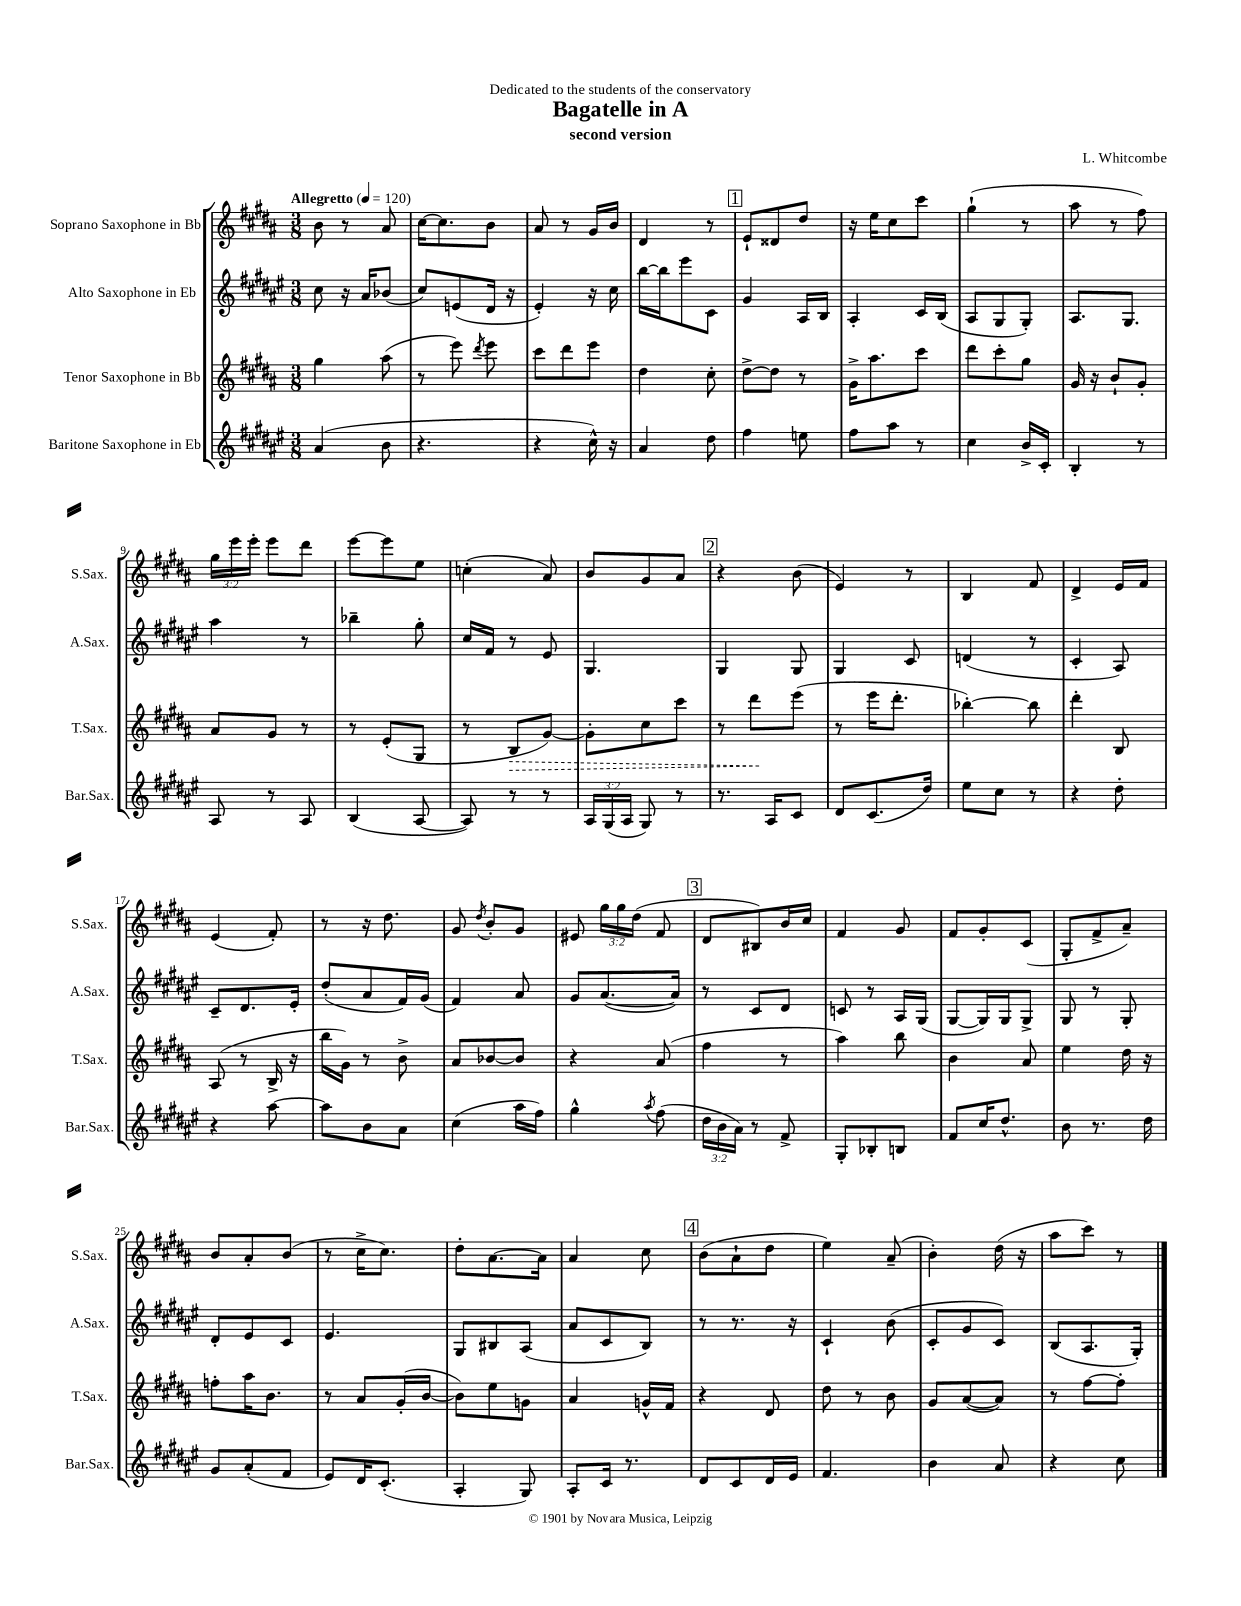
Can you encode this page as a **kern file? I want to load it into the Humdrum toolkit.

**kern	**kern	**dynam	**kern	**kern
*part4	*part3	*part3	*part2	*part1
*staff4	*staff3	*staff3	*staff2	*staff1
*I"Baritone Saxophone in Eb	*I"Tenor Saxophone in Bb	*	*I"Alto Saxophone in Eb	*I"Soprano Saxophone in Bb
*I'Bar.Sax.	*I'T.Sax.	*	*I'A.Sax.	*I'S.Sax.
*clefG2	*clefG2	*	*clefG2	*clefG2
*k[f#c#g#d#a#e#]	*k[f#c#g#d#a#]	*	*k[f#c#g#d#a#e#]	*k[f#c#g#d#a#]
*M3/8	*M3/8	*	*M3/8	*M3/8
*MM120	*MM120	*	*MM120	*MM120
=1	=1	=1	=1	=1
!	!	!	!	!LO:TX:a:B:t=Allegretto
(4a#/	4gg#\	.	8cc#\	8b\
.	.	.	16r	8r
.	.	.	16a#/KL	.
8b\	(8aa#\	.	(8b-X/J	8a#/
=2	=2	=2	=2	=2
4.r	8r	.	8cc#/L)	[16cc#\KL
.	.	.	.	8.cc#\]
.	8eee\)	.	(8en/	.
.	8qddd#/	.	.	.
.	8eee\	.	16d#/Jk	8b\J
.	.	.	16r	.
=3	=3	=3	=3	=3
4r	8ccc#\L	.	4e#'/)	8a#/
.	8ddd#\	.	.	8r
16cc#^^\)	8eee\J	.	16r	16g#/LL
16r	.	.	16cc#\	16b/JJ
=4	=4	=4	=4	=4
4a#/	4dd#\	.	[16bb\LL	4d#/
.	.	.	16bb\J]	.
.	.	.	8eee#\	.
8dd#\	8cc#'\	.	8c#\J	8r
!!LO:REH:place=s1:t=1
=5	=5	=5	=5	=5
4ff#\	[8dd#^\L	.	4g#/	8e`/L
.	8dd#\J]	.	.	8d##X/
8een\	8r	.	16A#/LL	8dd#/J
.	.	.	16B/JJ	.
=6	=6	=6	=6	=6
8ff#\L	16g#^\KL	.	4A#'/	16r
.	8.aa#\	.	.	16ee\KL
8aa#\J	.	.	.	8cc#\
8r	8ccc#\J	.	16c#/LL	8ccc#\J
.	.	.	(16B/JJ	.
=7	=7	=7	=7	=7
4cc#\	8ddd#\L	.	8A#/L	(4gg#`\
.	8ccc#'\	.	8G#/	.
16b^/LL	8gg#\J	.	8G#'/J)	8r
16c#'/JJ	.	.	.	.
=8	=8	=8	=8	=8
4B'/	16g#/	.	8.A#/L	8aa#\
.	16r	.	.	.
.	8b`/L	.	.	8r
.	.	.	8.G#/J	.
8r	8g#'/J	.	.	8ff#\)
!!LO:LB:g=z
=9	=9	=9	=9	=9
8A#/	8a#/L	.	4aa#\	24gg#\LL
.	.	.	.	24eee\
.	.	.	.	24eee'\JJ
8r	8g#/J	.	.	8eee\L
8A#/	8r	.	8r	8ddd#\J
=10	=10	=10	=10	=10
(4B/	8r	.	4bb-X~\	[8eee\L
.	(8e'/L	.	.	8eee\]
[8A#/	8G#/J	.	8gg#'\	8ee\J
=11	=11	=11	=11	=11
8A#/])	8r	.	16cc#/LL	(4ccn'\
.	.	.	16f#/JJ	.
!	!	!LO:HP:b	!	!
8r	8B/L	>	8r	.
8r	[8g#/J)	.	8e#/	8a#/)
=12	=12	=12	=12	=12
24A#/LL	8g#'\L]	.	4.G#/	8b/L
(24G#/	.	.	.	.
24A#/JJ	.	.	.	.
8G#/)	8cc#\	.	.	8g#/
8r	8ccc#\J	.	.	8a#/J
!!LO:REH:place=s1:t=2
=13	=13	=13	=13	=13
8.r	8r	.	4G#/	4r
.	8ddd#\L	.	.	.
16A#/KL	.	.	.	.
8c#/J	(8eee\J	]	8G#/	(8b\
=14	=14	=14	=14	=14
8d#/L	8r	.	4G#/	4e/)
(8.c#/	16eee\KL	.	.	.
.	8.ddd#'\J	.	.	.
.	.	.	8c#/	8r
16dd#/Jk)	.	.	.	.
=15	=15	=15	=15	=15
8ee#\L	[4bb-X'\)	.	(4dn/	4B/
8cc#\J	.	.	.	.
8r	8bb-\]	.	8r	8f#/
=16	=16	=16	=16	=16
4r	4ddd#'\	.	4c#'/	4d#^/
8dd#'\	8B/	.	8A#/)	16e/LL
.	.	.	.	16f#/JJ
!!LO:LB:g=z
=17	=17	=17	=17	=17
4r	(8A#/	.	8c#~/L	(4e/
.	8r	.	8.d#/	.
[8aa#\	16B^/	.	.	8f#'/)
.	16r	.	16e#'/Jk	.
=18	=18	=18	=18	=18
8aa#\L]	16bb\LL	.	(8dd#'/L	8r
.	16g#\JJ)	.	.	.
8b\	8r	.	8a#/	16r
.	.	.	.	8.dd#\
8a#\J	8b^\	.	16f#/L)	.
.	.	.	(16g#/JJ	.
=19	=19	=19	=19	=19
(4cc#\	8a#/L	.	4f#/)	8g#/
.	.	.	.	8qdd#/
.	[8b-X/	.	.	8b'/L
16aa#\LL	8b-/J]	.	8a#/	8g#/J
16ff#\JJ)	.	.	.	.
=20	=20	=20	=20	=20
4gg#^^\	4r	.	8g#/L	8e#X/
.	.	.	([8.a#/	24gg#\LL
.	.	.	.	24gg#\
.	.	.	.	(24dd#\JJ
8qaa#/	.	.	.	.
(8ff#\	(8a#/	.	.	8f#/
.	.	.	16a#/Jk])	.
!!LO:REH:place=s1:t=3
=21	=21	=21	=21	=21
24dd#\LL	4ff#\	.	8r	8d#/L
24b\	.	.	.	.
24a#\JJ)	.	.	.	.
8r	.	.	8c#/L	8B#X/)
8f#^/	8r	.	8d#/J	16b/L
.	.	.	.	16cc#/JJ
=22	=22	=22	=22	=22
8G#'/L	4aa#\)	.	8cn/	4f#/
8B-X'/	.	.	8r	.
8Bn/J	8bb\	.	16A#/LL	8g#/
.	.	.	(16G#/JJ	.
=23	=23	=23	=23	=23
8f#/L	4b\	.	[8G#/L	8f#/L
16cc#/K	.	.	16G#/L])	8g#'/
8.dd#^^/J	.	.	16G#/J	.
.	8a#/	.	8G#^/J	(8c#/J
=24	=24	=24	=24	=24
8b\	4ee\	.	8G#/	8G#'/L
8.r	.	.	8r	8f#^/
.	16dd#\	.	8G#'/	8a#~/J)
16dd#\	16r	.	.	.
!!LO:LB:g=z
=25	=25	=25	=25	=25
8g#/L	8ffn'\L	.	8d#'/L	8b/L
(8a#'/	16aa#\K	.	8e#/	8a#'/
.	8.b\J	.	.	.
8f#/J	.	.	8c#/J	(8b/J
=26	=26	=26	=26	=26
8e#/L)	8r	.	4.e#/	8r
16d#/K	8a#/L	.	.	16cc#^\KL
(8.c#'/J	.	.	.	8.cc#\J)
.	(16g#'/L	.	.	.
.	[16b/JJ	.	.	.
=27	=27	=27	=27	=27
4A#'/	8b\L])	.	8G#/L	8dd#'\L
.	8ee\	.	8B#X/	[8.a#\
8G#/)	8gn\J	.	(8A#/J	.
.	.	.	.	16a#\Jk]
=28	=28	=28	=28	=28
8A#'/L	4a#/	.	8a#/L	4a#/
16c#/Jk	.	.	8c#/	.
8.r	.	.	.	.
.	16gn^^/LL	.	8B/J)	8cc#\
.	16f#/JJ	.	.	.
!!LO:REH:place=s1:t=4
=29	=29	=29	=29	=29
8d#/L	4r	.	8r	(8b\L
8c#/	.	.	8.r	8a#`\
16d#/L	8d#/	.	.	8dd#\J
16e#/JJ	.	.	16r	.
=30	=30	=30	=30	=30
4.f#/	8dd#\	.	4c#`/	4ee\)
.	8r	.	.	.
.	8b\	.	(8b\	(8a#~/
=31	=31	=31	=31	=31
4b\	8g#/L	.	8c#'/L	4b'\)
.	([8a#/	.	8g#/	.
8a#/	8a#/J])	.	8c#/J)	(16dd#\
.	.	.	.	16r
=32	=32	=32	=32	=32
4r	8r	.	(8B/L	8aa#\L
.	[8ff#\L	.	8.A#/	8ccc#\J)
8cc#\	8ff#'\J]	.	.	8r
.	.	.	16G#'/Jk)	.
==	==	==	==	==
*-	*-	*-	*-	*-
